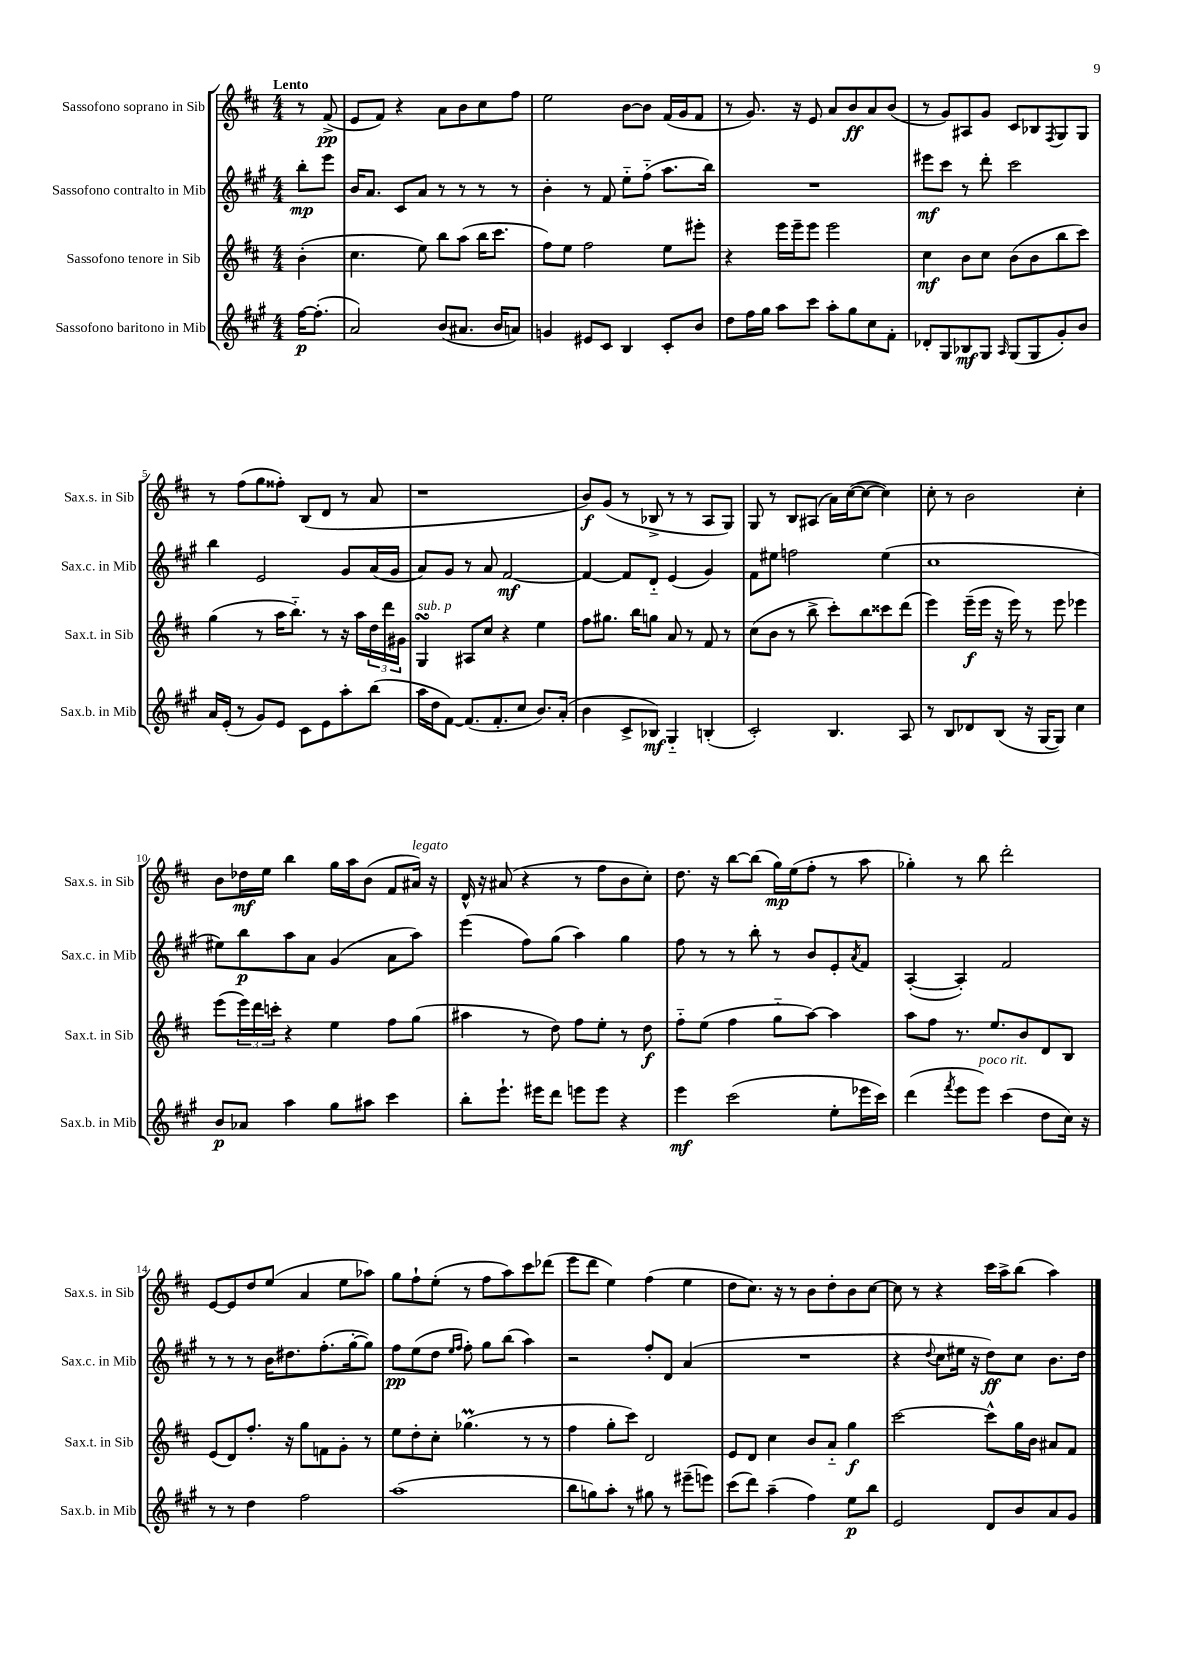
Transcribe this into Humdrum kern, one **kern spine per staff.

**kern	**kern	**kern	**kern
*staff4	*staff3	*staff2	*staff1
*clefG2	*clefG2	*clefG2	*clefG2
*k[f#c#g#]	*k[f#c#]	*k[f#c#g#]	*k[f#c#]
*M4/4	*M4/4	*M4/4	*M4/4
[16ff#	(4b'	8bb'	8r
(8.ff#']	.	.	.
.	.	8eee	(8f#^
=	=	=	=
2a)	4.cc#	16b	8e
.	.	8.a	.
.	.	.	8f#)
.	.	8c#	4r
.	8ee)	8a	.
(8b	8bb	8r	8a
8.a#	(8aa	8r	8b
.	16bb	8r	8cc#
16b	8.ccc#	.	.
8a)	.	8r	8ff#
=	=	=	=
4g	8ff#)	4b'	2ee
.	8ee	.	.
8e#	2ff#	8r	.
8c#	.	8f#	.
4B	.	8ee'~	[8b
.	.	(8ff#'~	8b]
8c#'	8ee	8.aa	(16f#
.	.	.	16g
8b	8eee#'	.	8f#
.	.	16bb)	.
=	=	=	=
8dd	4r	1r	8r
16ff#	.	.	8.g)
16gg#	.	.	.
8aa	16eee	.	.
.	16eee~	.	16r
8ccc#	8eee	.	8e
8aa'	2eee	.	8a
8gg#	.	.	8b
8cc#	.	.	8a
8f#'	.	.	(8b
=	=	=	=
8d-'	4cc#	8eee#	8r
8G#	.	8ccc#	8g)
8B-	8b	8r	8A#
8G#	8cc#	8ddd'	8g
16qqA	.	.	.
(8G#	(8b	2ccc#	8c#
8G#	8b	.	8B-
.	.	.	8qF#
8g#')	8bb	.	8G
8b	8ccc#)	.	8G
=	=	=	=
16a	(4gg	4bb	8r
(16e'	.	.	.
8r	.	.	(8ff#
8g#)	8r	2e	8gg
8e	16aa	.	8ff##')
.	8.bb'~)	.	.
8c#	.	.	(8B
8e	8r	.	8d
8aa'	16r	8g#	8r
.	16aa	.	.
(8bb	24dd	(16a	8a
.	24ddd	.	.
.	.	16g#	.
.	24g#	.	.
=	=	=	=
16aa	4G	8a)	1r
16dd	.	.	.
[8f#)	.	8g#	.
(8.f#]	8A#	8r	.
.	8cc#	8a	.
8.f#'	.	.	.
.	4r	[2f#	.
8cc#	.	.	.
8.b)	4ee	.	.
(16a'	.	.	.
=	=	=	=
4b	8ff#	4f#_	8b)
.	8.gg#	.	(8g
8c#^	.	8f#]	8r
.	16bb	.	.
8B-)	8gg	8d'~	8B-^
4G#'~	8a	(4e	8r
.	8r	.	8r
(4B'	8f#	4g#)	8A
.	8r	.	8G)
=	=	=	=
2c#')	(8cc#	8f#	8G
.	8b	8ee#	8r
.	8r	2ff	8B
.	8bb^	.	(8A#
4.B	8ccc#')	.	16a)
.	.	.	([16cc#
.	8bb	.	8cc#_
.	8ccc##	(4ee#	4cc#])
8A	(8ddd	.	.
=	=	=	=
8r	4eee)	1cc#	8cc#'
8B	.	.	8r
8d-	(16eee~	.	2b
.	16eee	.	.
(8B	16r	.	.
.	16eee)	.	.
16r	8r	.	.
[16G#	.	.	.
8G#])	8eee	.	.
4cc#	4eee-	.	4cc#'
=	=	=	=
8b	(8eee	8ee#)	8b
8a-	24eee)	8bb	16dd-
.	24ddd	.	.
.	.	.	16ee
.	24ccc'	.	.
4aa	4r	8aa	4bb
.	.	8a	.
8gg#	4ee	(4g#	16gg
.	.	.	16aa
8aa#	.	.	(8b
4ccc#	8ff#	8a	8f#
.	(8gg	8aa)	16a#)
.	.	.	16r
=	=	=	=
8bb'	4aa#	(4eee	16d^^
.	.	.	16r
8.eee`	.	.	(8a#
.	8r	8ff#)	4r
16eee#	.	.	.
8ddd	8dd)	(8gg#	.
8eee	8ff#	4aa)	8r
8eee	8ee'	.	8ff#
4r	8r	4gg#	8b
.	8dd	.	8cc#')
=	=	=	=
4eee	8ff#'~	8ff#	8.dd
.	(8ee	8r	.
.	.	.	16r
(2ccc#	4ff#	8r	[8bb
.	.	8bb'	(8bb]
.	8gg'~	8r	16gg)
.	.	.	(16ee
.	[8aa)	8b	8ff#'
8ee'	4aa]	8e'	8r
.	.	8qa	.
16eee-	.	8f#	8aa
16ccc#)	.	.	.
=	=	=	=
(4ddd	8aa	([4A'	4gg-')
.	8ff#	.	.
8qfff#	.	.	.
8eee	8.r	4A'])	8r
8eee)	.	.	8bb
.	8.ee	.	.
(4ccc#	.	2f#	2ddd'
.	8b	.	.
8dd	8d	.	.
16cc#)	8B	.	.
16r	.	.	.
=	=	=	=
8r	(8e	8r	[8e
8r	8d)	8r	8e]
4dd	8.ff#'	8r	8dd
.	.	16b	(8ee
.	16r	8.dd#	.
2ff#	8gg	.	4a
.	8f	(8.ff#'	.
.	8g'	.	8ee
.	.	[16gg#'	.
.	8r	8gg#])	8aa-)
=	=	=	=
(1aa	8ee	8ff#	8gg
.	8dd'	(8ee	8ff#`
.	8cc#'	8dd	(8ee'
.	.	16qqee	.
.	.	16qqff#	.
.	(4.gg-	8ff#')	8r
.	.	8gg#	8ff#
.	.	(8bb	8aa)
.	8r	4aa)	8ccc#
.	8r	.	(8ddd-
=	=	=	=
8bb	4ff#	2r	8eee
8gg)	.	.	8ddd
8aa'	8gg'	.	4ee)
8r	8ccc#)	.	.
8gg#	2d	8ff#'	(4ff#
8r	.	8d	.
(8eee#~	.	(4a	4ee
8eee)	.	.	.
=	=	=	=
(8ccc#	8e	1r	8dd
8ddd)	8d	.	8.cc#)
(4aa~	4cc#	.	.
.	.	.	16r
.	.	.	8r
4ff#)	8b	.	8b
.	8a'~	.	8dd'
8ee	4gg	.	8b
8bb	.	.	[8cc#
=	=	=	=
2e	[2ccc#	4r	8cc#]
.	.	.	8r
.	.	8qqdd	.
.	.	8cc#	4r
.	.	16ee#	.
.	.	16r	.
8d	8ccc#^^]	8dd)	16ccc#
.	.	.	16aa^
8b	16gg	8cc#	(8bb
.	16b	.	.
8a	8a#	8.b	4aa)
8g#	8f#	.	.
.	.	16dd	.
==	==	==	==
*-	*-	*-	*-
